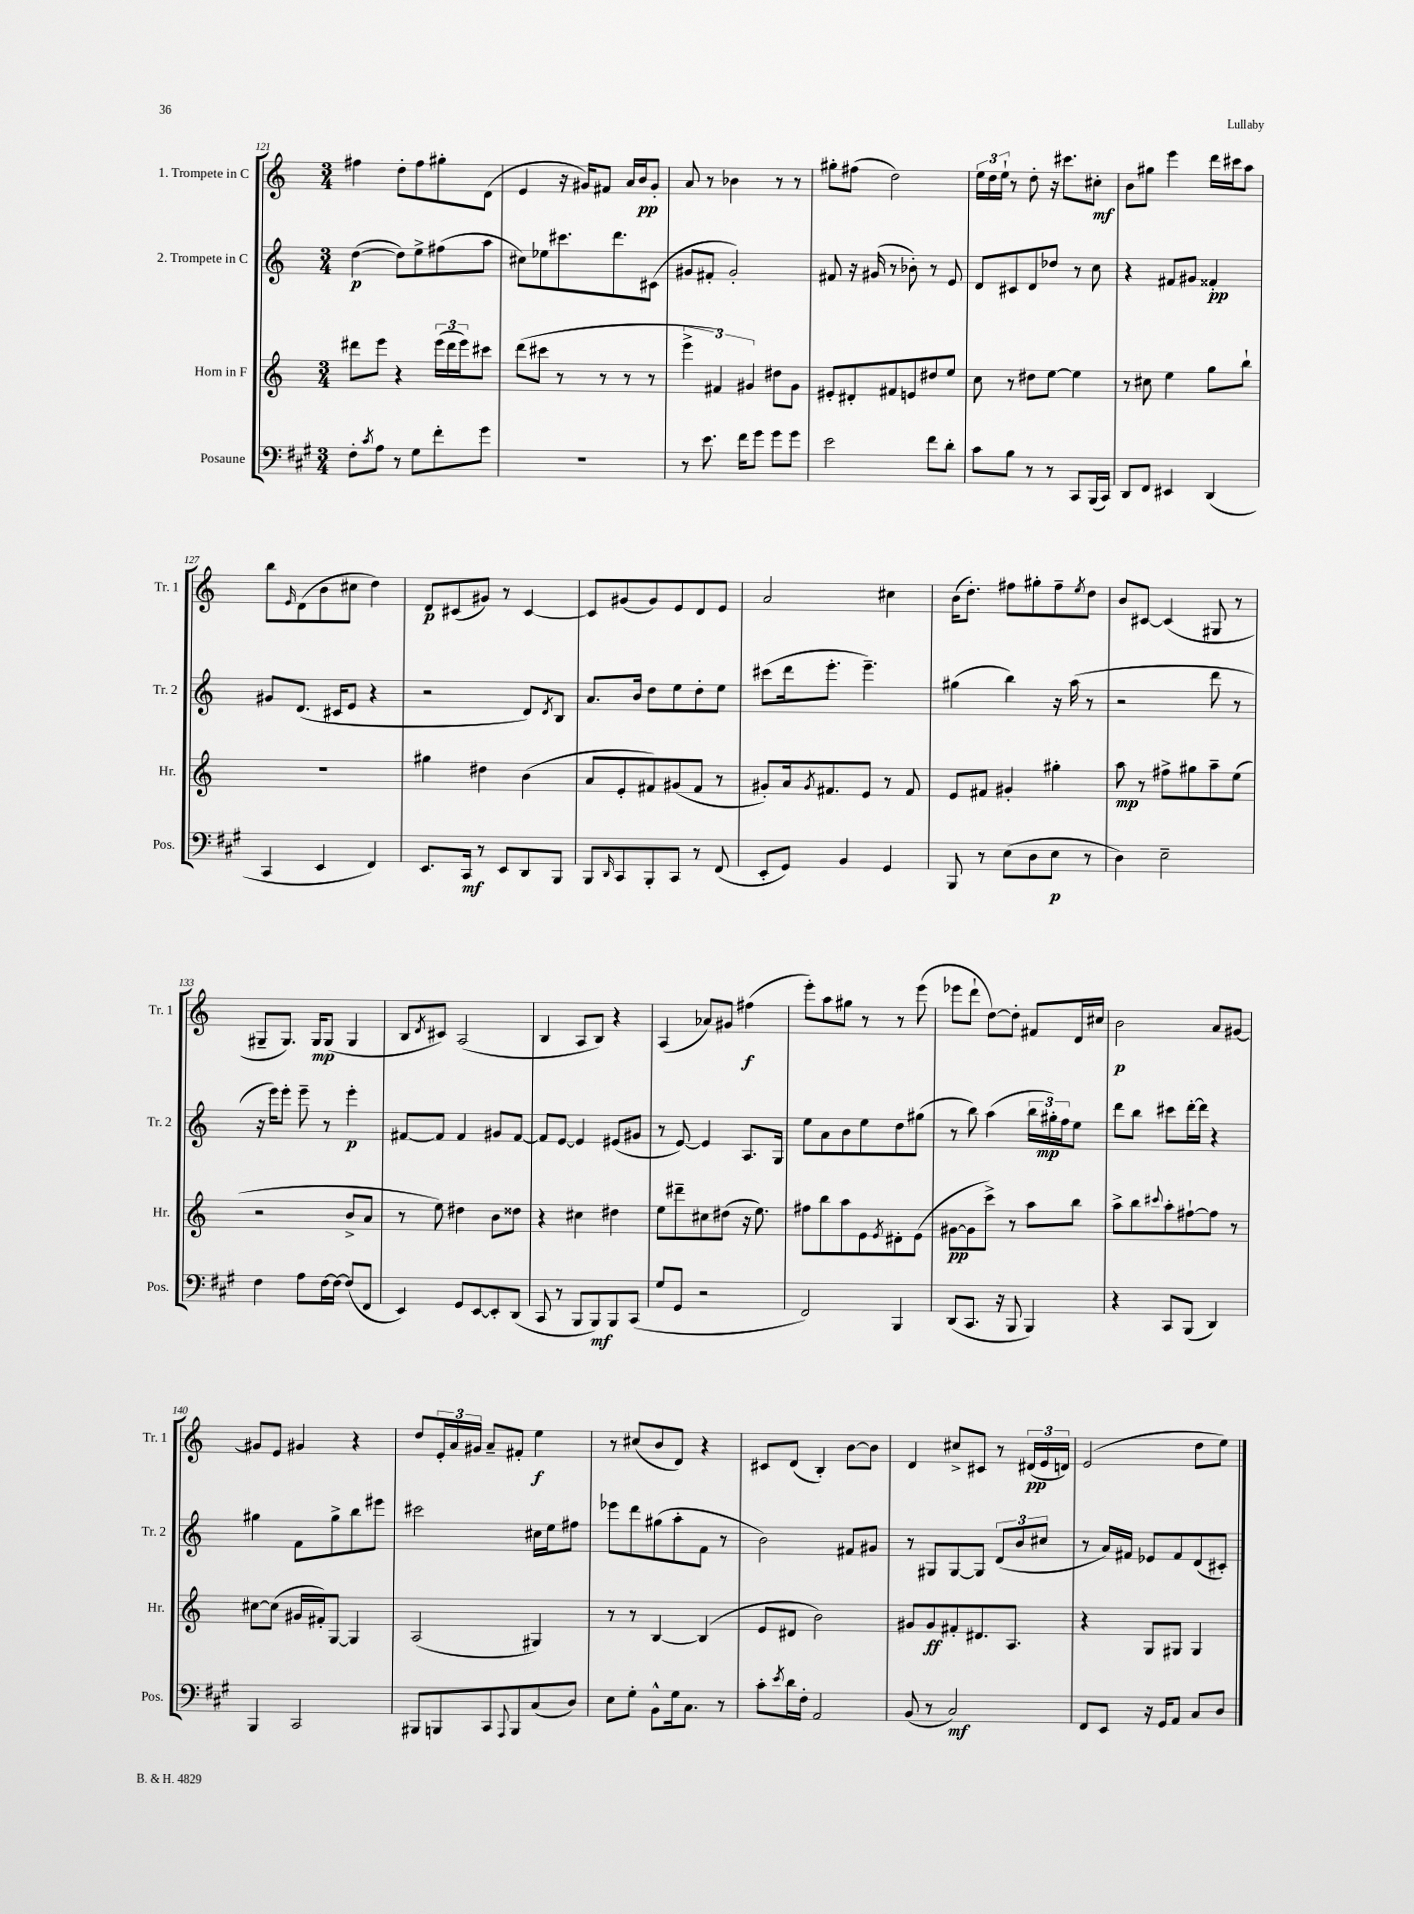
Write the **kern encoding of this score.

**kern	**kern	**kern	**kern
*staff4	*staff3	*staff2	*staff1
*clefF4	*clefG2	*clefG2	*clefG2
*k[f#c#g#]	*k[]	*k[]	*k[]
*M3/4	*M3/4	*M3/4	*M3/4
8F#'\L	8ddd#\L	([4dd\	4ff#\
8qc#/	.	.	.
8A\J	8eee\J	.	.
8r	4r	8dd\]L)	8dd'\L
8G#\L	.	8ee^\	8ff#\
8f#'\	(24eee\LL	(8ff#\	8gg#'\
.	24ddd#\	.	.
.	24eee\J)	.	.
8g#\J	8ccc#\J	8aa\J	(8d\J
=	=	=	=
2.r	(8ddd\L	8cc#\L)	4e/
.	8ccc#\J	8ee-\	.
.	8r	8.ccc#\	16r
.	.	.	16g#/LK)
.	8r	.	8f#/J
.	.	8.ddd\	.
.	8r	.	16a/LL
.	.	.	16b/J
.	8r	(8c#\J	8g#'/J
=	=	=	=
8r	6eee^\	8g#/L	8a/
8.e\	.	8f#'/J	8r
.	6f#/)	.	.
.	.	2g#'/)	4b-\
16f#\LK	.	.	.
.	6g#/	.	.
8g#\J	.	.	.
8g#\L	8dd#\L	.	8r
8g#\J	8g#\J	.	8r
=	=	=	=
2e\	8e#'/L	8f#/	8gg#'\L
.	8d#'/	16r	(8ff#\J
.	.	(16g#/	.
.	8f#/	8r	2dd\)
.	8e/	8b-'\)	.
8f#\L	8dd#/	8r	.
8d'\J	8ee/J	8e/	.
=	=	=	=
8c#\L	8cc\	8d/L	24ee\LL
.	.	.	24dd\
.	.	.	24ee`\JJ
8B\J	8r	8c#/	8r
8r	8dd#\L	8d/	8dd'\
8r	[8ee\J	8dd-/J	16r
.	.	.	8.ccc#\L
8CC#/L	4ee\]	8r	.
(16BBB/L	.	8cc\	8cc#'\J
16CC#/JJ)	.	.	.
=	=	=	=
8DD/L	8r	4r	8b\L
8FF#/J	8cc#\	.	8gg#\J
4EE#/	4ee\	8f#/L	4eee\
.	.	8g#/J	.
(4DD/	8gg\L	4f##'/	16ddd\LL
.	.	.	16ccc#\J
.	8bb`\J	.	8aa\J
=	=	=	=
4CC#/	2.r	8g#/L	8bb\L
.	.	.	16qqe/
.	.	(8.d/J	(8d\
4EE/	.	.	8b\
.	.	16c#/LK	.
.	.	8e/J	8cc#\J
4FF#/)	.	4r	4dd\)
=	=	=	=
8.EE/L	4gg#\	2r	8d/L
.	.	.	(8c#/
16CC#/Jk	.	.	.
8r	4dd#\	.	8g#/J)
8EE/L	.	.	8r
8DD/	(4b\	8d/L)	[4c#/
.	.	8qd/	.
8BBB/J	.	8B/J	.
=	=	=	=
8BBB/L	8a/L	8.a/L	8c#/]L
16qqDD/	.	.	.
8CC#/	8e'/	.	(8g#/
.	.	16b/Jk	.
8BBB'/	8f#/)	8dd\L	8g#/)
8CC#/J	(8g#/	8ee\	8e/
8r	8f#/J	8dd'\	8d/
(8FF#/	8r	8ee\J	8e/J
=	=	=	=
8EE'/L	8g#'/L)	(8ccc#\L	2a/
8GG#/J)	16a/k	16ddd\k	.
.	8qg#/	.	.
.	8.f#/	8.eee'\J	.
4BB/	.	.	.
.	8e/J	4.eee~\)	.
4GG#/	8r	.	4cc#\
.	8f#/	.	.
=	=	=	=
8BBB/	8e/L	(4gg#\	(16b\LK
.	.	.	8.dd'\J)
8r	8f#/J	.	.
(8E\L	4g#'/	4bb\)	8ff#\L
8D\	.	.	8gg#'\
8E\J	4gg#'\	16r	8ff#~\
.	.	(16aa\	.
.	.	.	8qee/
8r	.	8r	8dd\J
=	=	=	=
4D\)	8aa\	2r	8b/L
.	8r	.	[8c#/J
2E~\	8ff#^\L	.	(4c#/]
.	8gg#\	.	.
.	8aa~\	8ddd\	8G#/
.	(8ee\J	8r	8r
=	=	=	=
4F#\	2r	16r	8G#~/L
.	.	16eee\LK)	.
.	.	8eee'\J	8.G#/J)
8A\L	.	8eee~\	.
.	.	.	16G#/LK
[16F#\L	.	8r	(8G#/J
16F#\_JJ	.	.	.
(8F#/]L	8b^/L	4eee'\	4G#/
8FF#/J	8a/J	.	.
=	=	=	=
4EE/)	8r	[8f#/L	8B/L
.	.	.	8qd/
.	8ee\)	8f#/]J	8c#/J)
8GG#/L	4dd#\	4f#/	(2A/
[8EE/	.	.	.
8EE'/]	8b\L	8g#/L	.
(8DD/J	8dd##\J	[8f#/J	.
=	=	=	=
8CC#/	4r	8f#/]L	4B/
8r	.	[8e/J	.
8BBB/L	4cc#\	4e/]	8A/L
8BBB/)	.	.	8B/J)
8BBB/	4dd#\	(8e#/L	4r
(8CC#/J	.	8g#/J	.
=	=	=	=
8G#/L	8ee\L	8r	(4A/
8GG#/J	8ddd#~\	[8e/)	.
2r	8cc#\	4e/]	8a-/L)
.	(8dd#\J	.	8g#/J
.	16r	8.A/L	(4ff#\
.	8.ee\)	.	.
.	.	16G/Jk	.
=	=	=	=
2FF#/)	8ff#\L	8ee\L	8eee'\L)
.	8bb\	8a\	8aa\
.	8aa\	8b\	8gg#\J
.	8e\	8ee\	8r
.	8qe/	.	.
4BBB/	8d#'\	8dd\	8r
.	(8e\J	(8gg#\J	(8eee\
=	=	=	=
(8DD/L	[8g#\L	8r	8eee-\L
8.CC#/J	8g#\]	8bb\)	8ddd`\J
.	8ccc^\J)	(4aa\	[8dd\L)
16r	.	.	.
8BBB/	8r	.	8dd'\]J
4BBB/)	8aa\L	24bb\LL	8f#/L
.	.	24gg#'\)	.
.	.	24ff\J	.
.	8bb\J	8ee\J	16d/L
.	.	.	16cc#/JJ
=	=	=	=
4r	8aa^\L	8ddd\L	2b\
.	8bb\	8bb\J	.
.	8qqccc#/	.	.
8CC#/L	8aa'\	8ccc#\L	.
(8BBB/J	[8ff#`\	[16ddd'\L	.
.	.	16ddd\]JJ	.
4DD/)	8ff#\]J	4r	8a/L
.	8r	.	[8g#/J
=	=	=	=
4BBB/	[8cc#\L	4gg#\	8g#/]L
.	(8cc#\]J	.	8e/J
2CC#/	16g#/LL	8f\L	4g#/
.	16f#'/J)	.	.
.	[8G/J	8gg#^\	.
.	4G/]	8bb\	4r
.	.	8eee#\J	.
=	=	=	=
8BBB#/L	(2A/	2ccc#\	8dd/L
8BBB/	.	.	24e'/L
.	.	.	24a/
.	.	.	24g#/JJ
8CC#/	.	.	8a~/L
8qqAAA/	.	.	.
8BBB/	.	.	8f#'/J
(8C#/	4G#/)	16cc#\LL	4ee\
.	.	16ee\J	.
8D/J)	.	8ff#\J	.
=	=	=	=
8E\L	8r	8eee-\L	8r
8G#'\J	8r	8ddd\	(8cc#/L
8BB^^\L	[4B/	(8gg#\	8b/
16G#\k	.	8aa'\	8d/J)
8.C#\J	.	.	.
.	(4B/]	8f\J	4r
8r	.	8r	.
=	=	=	=
8c#'\L	8e/L	2b\)	8c#/L
8qe/	.	.	.
16d\L	8d#/J	.	(8d/J
16F#'\JJ	.	.	.
2AA/	2b\)	.	4B'/)
.	.	8f#/L	[8b\L
.	.	8g#/J	8b\]J
=	=	=	=
(8BB/	8g#/L	8r	4d/
8r	8g#/	8G#/L	.
2C#/)	8f#'/	[8G#/	8cc#^/L
.	8.d#/	8G#/]J	8c#/J
.	.	(12d/L	8r
.	8.A/J	.	.
.	.	12b/	.
.	.	.	(24d#/LL
.	.	12cc#/J	24e/
.	.	.	24d/JJ)
=	=	=	=
8FF#/L	4r	8r	(2e/
8EE/J	.	16a/LL)	.
.	.	16f#/JJ	.
16r	8G/L	8e-/L	.
16GG#/LK	.	.	.
8AA/J	8G#/J	8f#/	.
8C#/L	4G#/	(8d/	8dd\L
8D/J	.	8c#'/J)	8ee\J)
==	==	==	==
*-	*-	*-	*-
